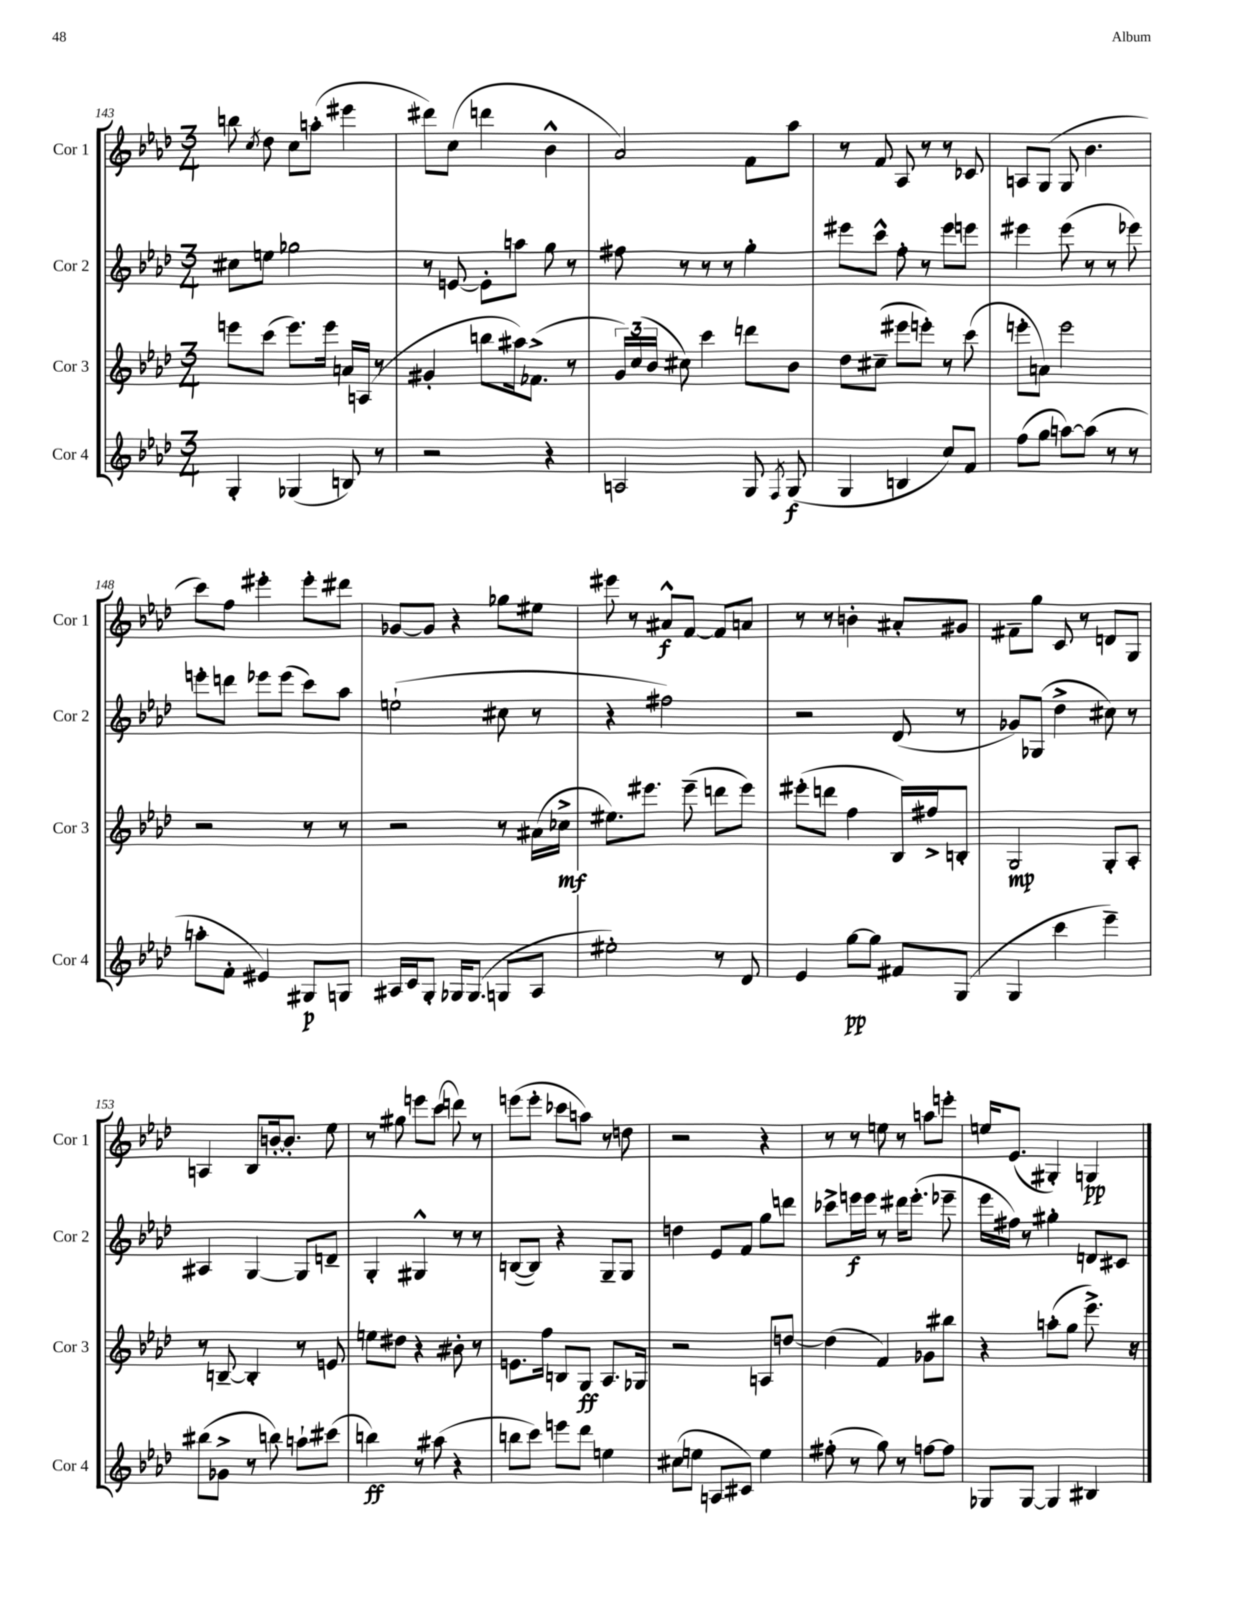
<<
\new StaffGroup <<
\new Staff = "s0" \with { instrumentName = "Cor 1" shortInstrumentName = "Cor 1" } {
    \clef treble \key aes \major \numericTimeSignature \time 3/4
    \autoBeamOff b''8 \acciaccatura { c''8 } des''8 c''8[ a''8]-.( eis'''4 |
    dis'''8[) c''8]( d'''4 bes'4-^ |
    aes'2) f'8[ aes''8] |
    r8 f'8 aes8 r8 r8 ces'8 |
    a8[ g8]( g8 bes'4. |
    c'''8[) f''8] eis'''4-. eis'''8[-. dis'''8] |
    ges'8[~ ges'8] r4 ges''8[ eis''8] |
    eis'''8 r8 ais'8[-^\f f'8]~ f'8[ a'8] |
    r8 r8 b'4-. ais'8[-. gis'8] |
    fis'8[-- g''8] c'8 r8 d'8[ g8] |
    a4 bes8[ b'16~-. b'8.]-. ees''8 |
    r8 gis''8 e'''8[ c'''8]( d'''8) r8 |
    e'''8[( e'''8]-. ces'''8[ a''8]) r8 d''8 |
    r2 r4 |
    r8 r8 e''8 r8 a''8[ e'''8]-. |
    e''16[ ees'8.]( gis4-.) g4\pp \bar "|." |
}
\new Staff = "s1" \with { instrumentName = "Cor 2" shortInstrumentName = "Cor 2" } {
    \clef treble \key aes \major \numericTimeSignature \time 3/4
    \autoBeamOff cis''8[ e''8] ges''2 |
    r8 e'8~ e'8[-. a''8] g''8 r8 |
    fis''8 r8 r8 r8 g''4-. |
    eis'''8[ c'''8]-^ f''8-. r8 eis'''8[ e'''8] |
    eis'''4 eis'''8( r8 r8 ees'''8) |
    e'''8[-. d'''8] ees'''8[ ees'''8]( c'''8[) aes''8] |
    e''2-!( cis''8 r8 |
    r4 fis''2) |
    r2 des'8( r8 |
    ges'8[) ges8]( des''4-> cis''8) r8 |
    ais4 g4~ g8[ d'8]-- |
    g4-. gis4-^ r8 r8 |
    b8[~( b8]) r4 g8[-- g8] |
    d''4 ees'8[ f'8] g''8[ d'''8] |
    ces'''8[-> e'''16\f e'''16] r8 dis'''16[ e'''8.]-.( ees'''8-- |
    ees'''16[ fis''16]) r8 gis''4-. d'8[ cis'8] \bar "|." |
}
\new Staff = "s2" \with { instrumentName = "Cor 3" shortInstrumentName = "Cor 3" } {
    \clef treble \key aes \major \numericTimeSignature \time 3/4
    \autoBeamOff e'''8[ c'''8]( e'''8.[) e'''16] a'16[ a16]( r8 |
    gis'4-. b''8[ ais''16) fes'8.]->( r8 |
    \tuplet 3/2 { g'16[) c''16( bes'16] } cis''8) c'''4 d'''8[ bes'8] |
    des''8[ cis''8]--( eis'''8[ e'''8]-.) r8 c'''8( |
    e'''8[-. a'8]) e'''2 |
    r2 r8 r8 |
    r2 r8 ais'16[( ces''16]->\mf |
    eis''8.[) eis'''8.] eis'''8--( d'''8[ eis'''8]) |
    eis'''8[-.( d'''8] f''4 bes16[) fis''16-> b8]-. |
    g2\mp g8[-. aes8]-. |
    r8 b8~-- b4-. r8 e'8 |
    e''8[ dis''8] r4 bis'8-. r8 |
    e'8.[ f''16] b8[ g8]\ff aes8.[ ges16] |
    r2 a8[ d''8]~ |
    d''4( f'4) ges'8[ bis''8] |
    r4 a''8[-.( g''8] ees'''8.->) r16 \bar "|." |
}
\new Staff = "s3" \with { instrumentName = "Cor 4" shortInstrumentName = "Cor 4" } {
    \clef treble \key aes \major \numericTimeSignature \time 3/4
    \autoBeamOff g4-. ges4( b8) r8 |
    r2 r4 |
    a2 g8 \acciaccatura { f8 } g8\f( |
    g4 b4 c''8[) f'8] |
    f''8[( g''8] a''8[~) a''8]( r8 r8 |
    a''8[-. f'8]-. eis'4) gis8[\p g8] |
    ais16[ c'16 g8]-. ges16[ ges8.]( g8[ ais8] |
    eis''2-.) r8 des'8 |
    ees'4 g''8[~\pp g''8] fis'8[ g8]( |
    g4 c'''4 ees'''4--) |
    bis''8[( ges'8]-> r8 b''8) a''8[-! cis'''8]( |
    b''4\ff) r8 ais''8( r4 |
    b''8[ c'''8]) e'''8[ des'''8] e''4 |
    cis''8[( e''8] a8[ cis'8]) e''4 |
    fis''8-.( r8 g''8) r8 f''8[~ f''8] |
    ges8[ ges8]~ ges4 bis4 \bar "|." |
}
>>
>>
\layout { \context { \Score currentBarNumber = #143 } }
